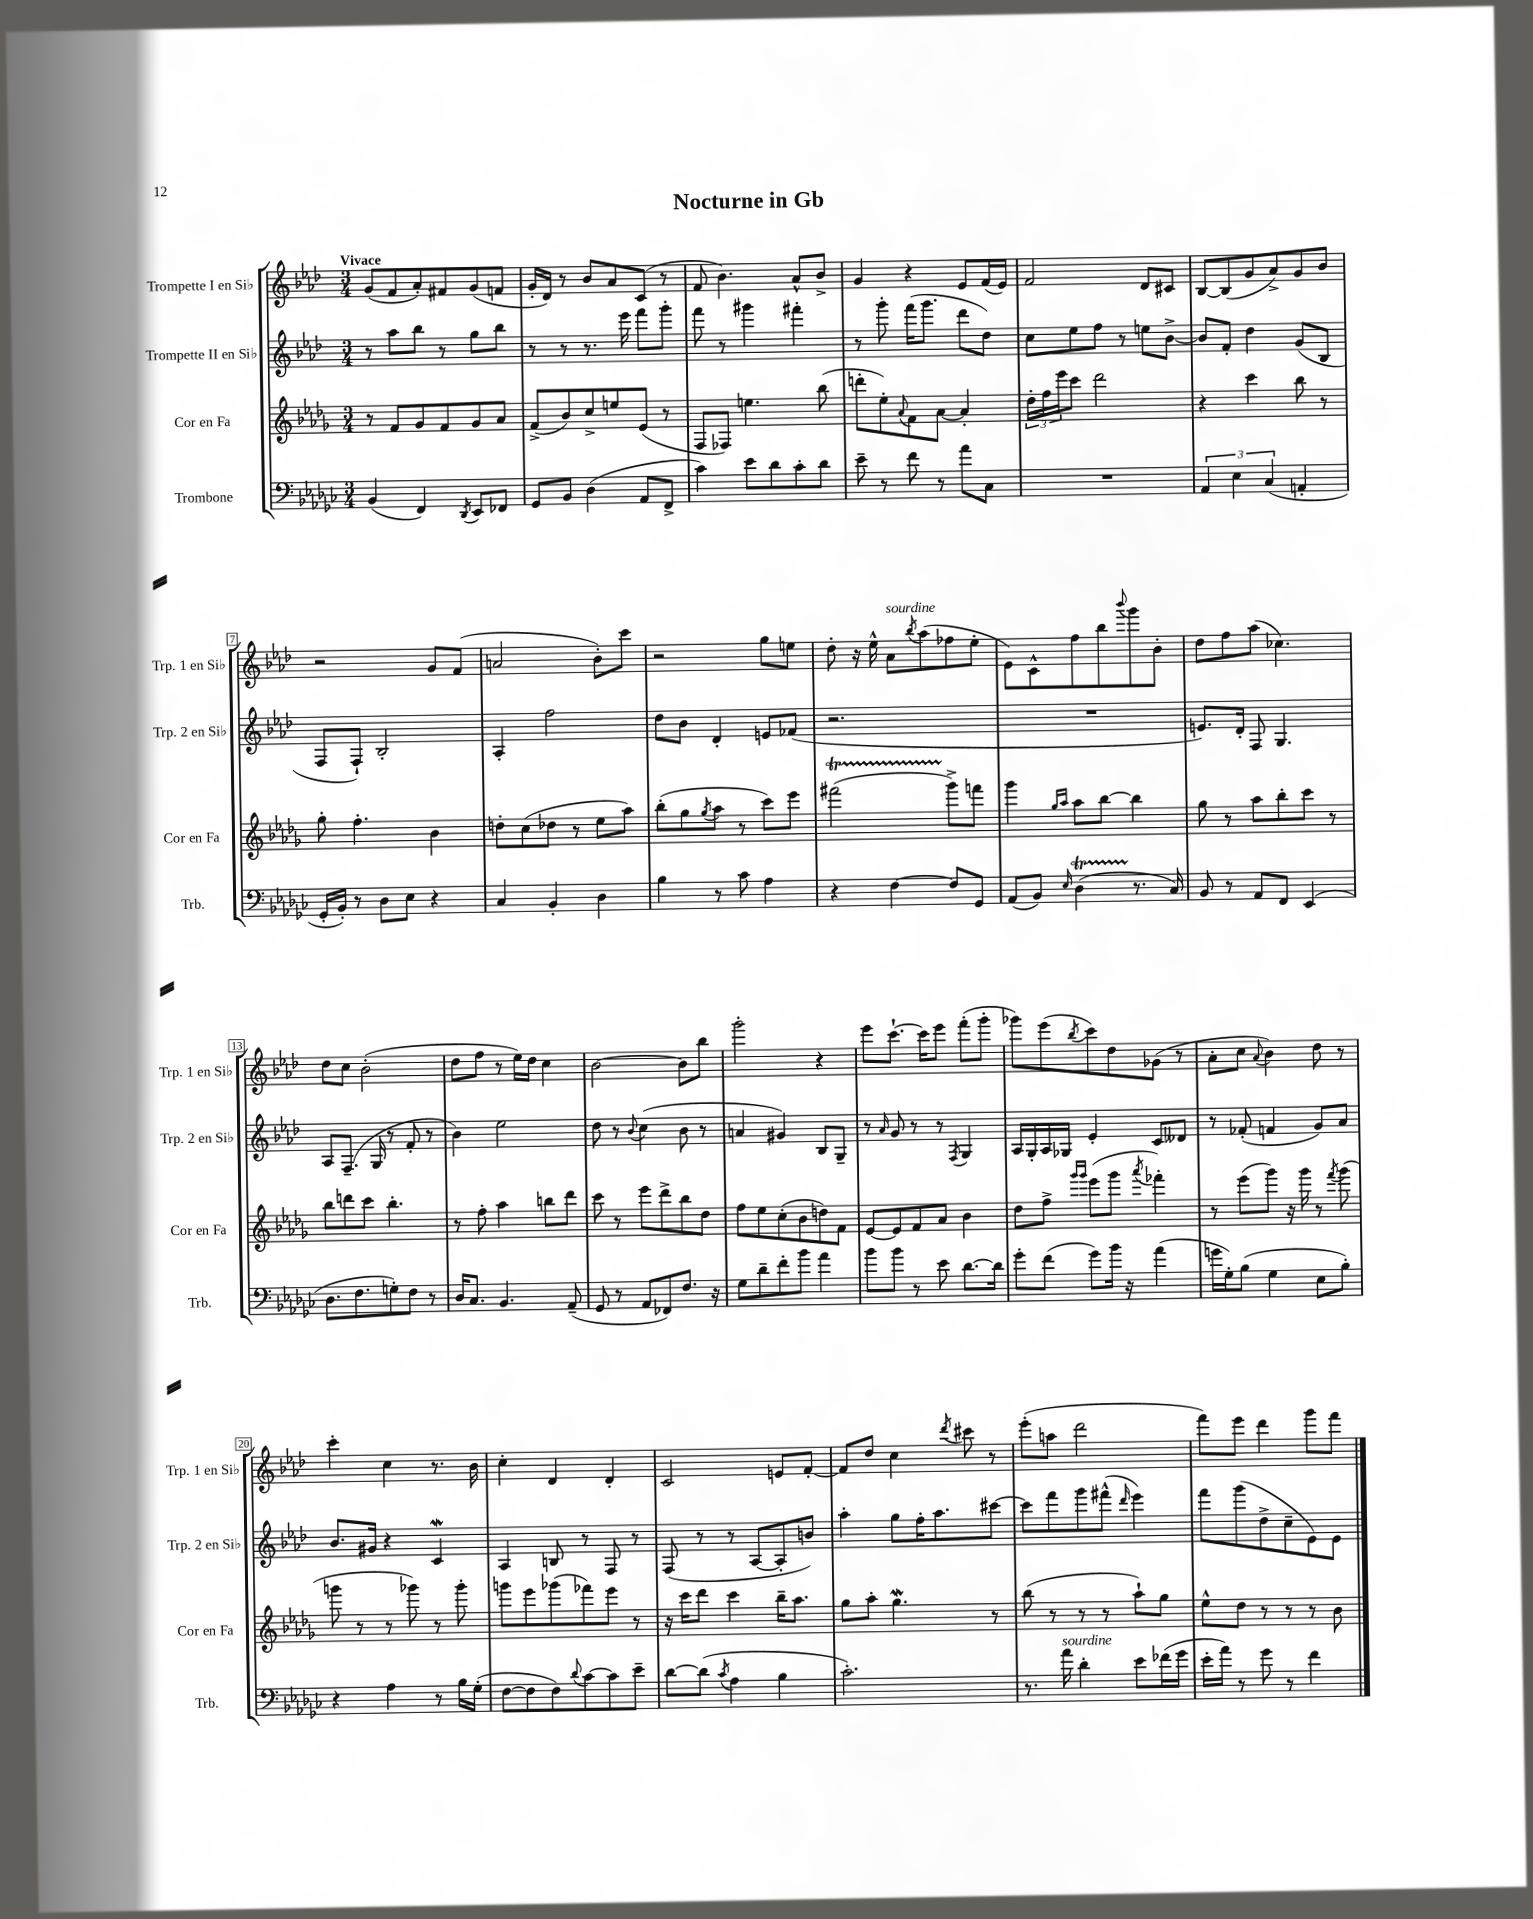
\header { title = "Nocturne in Gb" }
<<
\new StaffGroup <<
\new Staff = "s0" \with { instrumentName = "Trompette I en Sib" shortInstrumentName = "Trp. 1 en Sib" } {
    \clef treble \key aes \major \numericTimeSignature \time 3/4 \tempo "Vivace"
    g'8( f'8 aes'8-.) fis'8 g'8( f'8 |
    g'16-. des'16) r8 bes'8 aes'8 c'8( r8 |
    f'8 bes'4.) aes'8-^ bes'8-> |
    g'4 r4 ees'8 f'16( ees'16) |
    f'2 des'8 cis'8 |
    bes8~ bes8( g'8 aes'8->) g'8 bes'8 |
    r2 g'8 f'8( |
    a'2 bes'8-.) c'''8 |
    r2 g''8 e''8 |
    des''8-. r16 ees''16-^ aes'8^\markup { \italic "sourdine" } \acciaccatura { bes''8 } aes''8( fes''8 ees''8-. |
    ees'8) c'8-^ f''8 bes''8 \appoggiatura { bes'''8 } g'''8 bes'8-. |
    des''8 f''8 aes''8( ces''4.) |
    des''8 c''8 bes'2-.( |
    des''8 f''8 r8 ees''16) des''16 c''4 |
    bes'2~ bes'8 bes''8 |
    g'''2-. r4 |
    ees'''8 c'''8.~-! c'''16 ees'''8 f'''8-.( g'''8-. |
    ges'''8) ees'''8( \acciaccatura { bes''8 } c'''8) des''8 ges'8( r8 |
    aes'8-. c''8 \appoggiatura { aes'8 } bes'4) des''8 r8 |
    c'''4-. c''4 r8. bes'16 |
    c''4-. des'4 des'4-. |
    c'2 e'8 f'8~-. |
    f'8 des''8 c''4 \acciaccatura { des'''8 } cis'''8 r8 |
    ees'''8-.( a''8 des'''2 |
    f'''8) ees'''8 des'''4 g'''8 f'''8 \bar "|." |
}
\new Staff = "s1" \with { instrumentName = "Trompette II en Sib" shortInstrumentName = "Trp. 2 en Sib" } {
    \clef treble \key aes \major \numericTimeSignature \time 3/4
    r8 aes''8 bes''8 r8 g''8 bes''8 |
    r8 r8 r8. ees'''16 f'''8 g'''8-. |
    f'''8 r8 gis'''4 fis'''4-. |
    r8 g'''8-. f'''16( g'''8. des'''8 des''8) |
    c''8 ees''8 f''8 r8 e''8 bes'8~-> |
    bes'8 f'8-. des''4 g'8( bes8 |
    f8 f8-!) bes2-. |
    aes4-. f''2 |
    des''8 bes'8 des'4-. e'8 fes'8( |
    r2. |
    R2. |
    e'8.) des'16-. f8 g4. |
    aes8 f8.--( g16 r8 f'8-. r8 |
    bes'4) ees''2 |
    des''8 r8 \appoggiatura { bes'8 } c''4( bes'8 r8 |
    a'4 gis'4) bes8 g8-- |
    r8 \grace { aes'16 } g'8 r8 r8 \acciaccatura { f8 } g4 |
    aes16 g16-. aes16 ges16 ees'4-. c'8 deses'8 |
    r8 fes'8-.( f'4 g'8) aes'8 |
    bes'8. gis'16 r4 c'4\mordent |
    aes4 b8 r8 f8 r8 |
    f8( r8 r8 aes8~ aes8-. b'8) |
    aes''4-. g''8 f''16-. aes''8. cis'''8~ |
    cis'''8 f'''8 g'''8 fis'''8-^( \grace { des'''16 } ees'''4) |
    f'''8 g'''8( des''8-> c''8-- ees'8) ees'8 \bar "|." |
}
\new Staff = "s2" \with { instrumentName = "Cor en Fa" shortInstrumentName = "Cor en Fa" } {
    \clef treble \key des \major \numericTimeSignature \time 3/4
    r8 f'8 ges'8 f'8 ges'8 aes'8 |
    f'8->( bes'8) c''8-> e''8 ees'8( r8 |
    f8 fes8) e''4. bes''8( |
    d'''8-. ees''8-.) \appoggiatura { aes'8 } f'8 aes'8~ aes'4-. |
    \tuplet 3/2 { des''16-. f''16 ees'''16 } c'''8 des'''2 |
    r4 c'''4 bes''8 r8 |
    ges''8-. f''4.-. bes'4 |
    d''8-. c''8( des''8 r8 ees''8 aes''8) |
    bes''8-.( ges''8 \acciaccatura { ges''8 } aes''8 r8 c'''8) ees'''8 |
    fis'''2\startTrillSpan( ges'''8->\stopTrillSpan) f'''8 |
    ges'''4 \grace { ges''16 aes''16 } aes''8 bes''8~ bes''4 |
    ges''8 r8 aes''8 bes''8-. c'''8 r8 |
    bes''8 d'''8 c'''8 bes''4.-. |
    r8 f''8-. aes''4 b''8 des'''8 |
    c'''8 r8 ees'''8 des'''8-> bes''8 des''8 |
    f''8 ees''8 c''8-.( bes'8 d''8) f'8 |
    ees'8~ ees'8 f'8 aes'8 bes'4 |
    des''8 f''8-> \grace { ges'''16 ges'''16 } ees'''8( ges'''8 \acciaccatura { aes'''8 } fes'''4-.) |
    r8 ees'''8( ges'''8) r16 ges'''16 r8 \acciaccatura { f'''8 } ges'''8( |
    g'''8 r8 r8 ges'''8) r8 ges'''8-. |
    g'''8 ees'''8 ges'''8( fes'''8) ees'''8 r8 |
    r16 c'''16 des'''8 c'''4 bes''16-- aes''8. |
    ges''8 aes''8-. ges''4.\mordent r8 |
    bes''8( r8 r8 r8 aes''8-!) ges''8 |
    ees''8-^ des''8 r8 r8 r8 bes'8 \bar "|." |
}
\new Staff = "s3" \with { instrumentName = "Trombone" shortInstrumentName = "Trb." } {
    \clef bass \key ges \major \numericTimeSignature \time 3/4
    bes,4( f,4) \acciaccatura { des,8 } ees,8 fes,8 |
    ges,8 bes,8 des4( aes,8 f,8-> |
    ces'4) ees'8 des'8 ces'8-. des'8 |
    ees'8-- r8 f'8 r8 aes'8 ces8 |
    R2. |
    \tuplet 3/2 { aes,4 ees4 ces4( } a,4-. |
    ges,16-. bes,16-.) r8 des8 ees8 r4 |
    ces4 bes,4-. des4 |
    bes4 r8 ces'8 aes4 |
    r4 f4~ f8 ges,8 |
    aes,8( bes,8) \grace { ees16 } des4\startTrillSpan( r8.\stopTrillSpan ces16) |
    bes,8 r8 aes,8 f,8 ees,4( |
    des8. f8. g8-.) f8 r8 |
    des16 ces8. bes,4. aes,8--( |
    ges,8 r8 aes,8 fes,8) f8. r16 |
    ges8 des'8-- f'8-. bes'8 aes'4 |
    bes'8 bes'8 r8 ees'8 des'8.~ des'16 |
    ges'8-. f'8( ges'8) bes'16 r16 aes'4( |
    g'16 ges16-.) bes8( ges4 ees8 bes8-.) |
    r4 aes4 r8 bes16 ges16-.( |
    f8~ f8 f8) \appoggiatura { des'8 } ces'8~ ces'8 ees'8-- |
    des'8~ des'8( \acciaccatura { ces'8 } aes4 bes4 |
    ces'2.-.) |
    r8. aes'16^\markup { \italic "sourdine" } des'4-. ees'8 fes'16( ges'16 |
    ees'16-. aes'16) r8 ges'8 r8 f'4 \bar "|." |
}
>>
>>
\layout { \context { \Score \override BarNumber.stencil = #(make-stencil-boxer 0.1 0.3 ly:text-interface::print) } }
